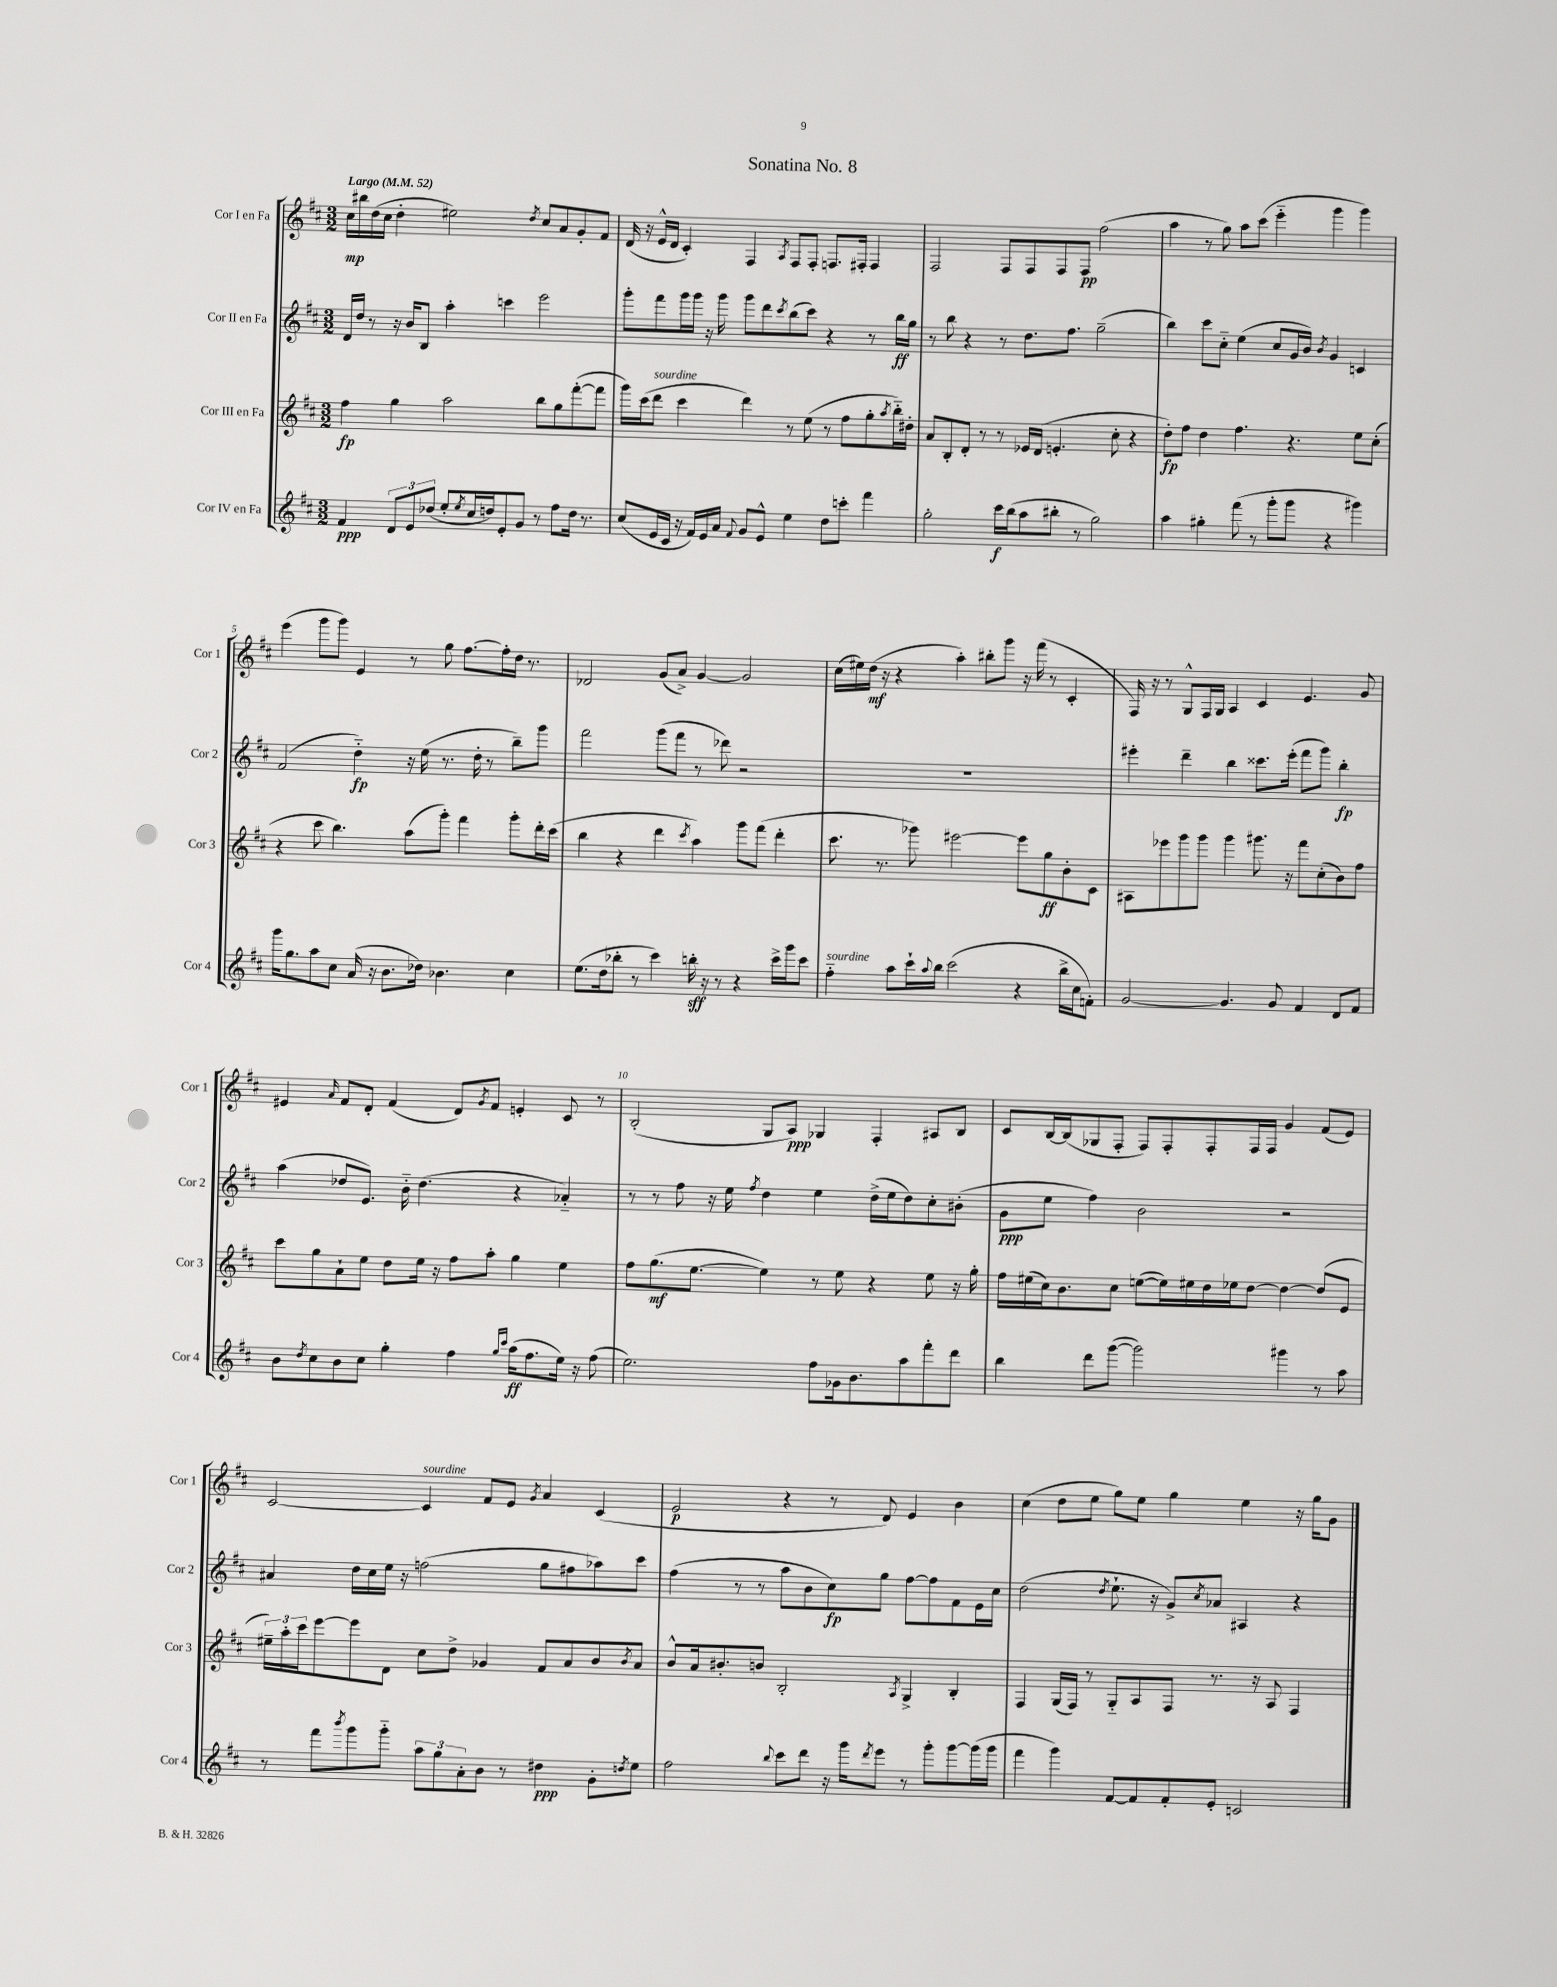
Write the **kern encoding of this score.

**kern	**dynam	**kern	**dynam	**kern	**dynam	**kern	**dynam
*part4	*part4	*part3	*part3	*part2	*part2	*part1	*part1
*staff4	*staff4	*staff3	*staff3	*staff2	*staff2	*staff1	*staff1
*I"Cor IV en Fa	*	*I"Cor III en Fa	*	*I"Cor II en Fa	*	*I"Cor I en Fa	*
*I'Cor 4	*	*I'Cor 3	*	*I'Cor 2	*	*I'Cor 1	*
*clefG2	*	*clefG2	*	*clefG2	*	*clefG2	*
*k[f#c#]	*	*k[f#c#]	*	*k[f#c#]	*	*k[f#c#]	*
*M3/2	*	*M3/2	*	*M3/2	*	*M3/2	*
*MM52	*	*MM52	*	*MM52	*	*MM52	*
=1	=1	=1	=1	=1	=1	=1	=1
!	!	!	!	!	!	!LO:TX:a:B:t=Largo	!
4f#/	ppp	4ff#\	fp	16d/LL	.	16cc#\LL	mp
.	.	.	.	16dd/JJ	.	16bb#X\	.
.	.	.	.	8r	.	(16dd\	.
.	.	.	.	.	.	16cc#\JJ	.
12d/L	.	4gg\	.	16r	.	4dd'\	.
.	.	.	.	16b/KL	.	.	.
12e/	.	.	.	.	.	.	.
.	.	.	.	8B/J	.	.	.
(12dd-X/J	.	.	.	.	.	.	.
8ee'/L	.	2aa\	.	4aa'\	.	2ee#X\)	.
8qee/	.	.	.	.	.	.	.
16cc#/L	.	.	.	.	.	.	.
16ddn/J)	.	.	.	.	.	.	.
8e'/	.	.	.	4cccn\	.	.	.
8g/J	.	.	.	.	.	.	.
.	.	.	.	.	.	8qdd/	.
8r	.	8bb\L	.	2eee\	.	8cc#/L	.
8ff#\L	.	8gg\	.	.	.	8a/	.
16dd\Jk	.	([8fff#'\	.	.	.	8g'/	.
8.r	.	.	.	.	.	.	.
.	.	8fff#\J]	.	.	.	8f#/J	.
=2	=2	=2	=2	=2	=2	=2	=2
(8cc#/L	.	16ggg\LL)	.	8ggg'\L	.	(16d/	.
.	.	(16ccc#\J	.	.	.	16r	.
!	!	!LO:TX:a:i:t=sourdine	!	!	!	!	!
16e/L	.	8ddd\J	.	8fff#\	.	16e^^/LL	.
16c#/JJ	.	.	.	.	.	16d/JJ	.
16r	.	4ccc#\	.	16ggg\L	.	4c#'/)	.
16f#/LL)	.	.	.	16ggg\JJ	.	.	.
16e/	.	.	.	16r	.	.	.
16a/JJ	.	.	.	16ggg\	.	.	.
8qqf#/	.	.	.	.	.	.	.
8g/L	.	4ddd\)	.	8ggg\L	.	4F#/	.
8e^^/J	.	.	.	8ddd\	.	.	.
.	.	.	.	8qccc#/	.	8qA/	.
4ee\	.	8r	.	(8bb\	.	8F#/L	.
.	.	(8ee\	.	8ccc#\J)	.	8F#'/J	.
8dd\L	.	8r	.	4r	.	8.Fn/L	.
8cccn'\J	.	8ff#\L	.	.	.	.	.
.	.	.	.	.	.	16F#X'/Jk	.
4fff#\	.	8gg'\	.	8r	.	4F#/	.
.	.	8qaa/	.	.	.	.	.
.	.	16bb\L)	.	16bb\LL	ff	.	.
.	.	16dd#X'\JJ	.	16gg\JJ	.	.	.
=3	=3	=3	=3	=3	=3	=3	=3
2gg'\	.	8a/L	.	8r	.	2F#/	.
.	.	8B'/	.	8bb\	.	.	.
.	.	8d'/J	.	4r	.	.	.
.	.	8r	.	.	.	.	.
16ccc#\LL	f	8r	.	8r	.	8F#/L	.
(16bb\J	.	.	.	.	.	.	.
8aa\	.	16e-X/LL	.	8.dd\L	.	8F#/	.
.	.	(16d/JJ	.	.	.	.	.
8bb#X'\J	.	4.en'/	.	.	.	8F#/	.
.	.	.	.	8.ff#\J	.	.	.
8r	.	.	.	.	.	8F#/J	pp
2gg\)	.	.	.	(2gg~\	.	(2ff#\	.
.	.	8cc#'\	.	.	.	.	.
.	.	4r	.	.	.	.	.
=4	=4	=4	=4	=4	=4	=4	=4
4aa\	.	8dd'\L)	fp	4bb\)	.	4aa\	.
.	.	8ff#\J	.	.	.	.	.
4gg#X'\	.	4dd\	.	8ccc#\L	.	8r	.
.	.	.	.	8cc#\J	.	8gg\)	.
(8fff#\	.	4.ff#\	.	(4ee\	.	8aa\L	.
8r	.	.	.	.	.	(8ccc#\J	.
8ggg'\L	.	.	.	8cc#/L	.	4eee\	.
8ggg\J	.	4.r	.	16g/L	.	.	.
.	.	.	.	16b/JJ)	.	.	.
.	.	.	.	8qb/	.	.	.
4r	.	.	.	4g/	.	4ggg\	.
4ggg#X\)	.	8ee\L	.	4cn/	.	4ggg\)	.
.	.	(8cc#'\J	.	.	.	.	.
!!LO:LB:g=z
=5	=5	=5	=5	=5	=5	=5	=5
16ggg\KL	.	4r	.	(2f#/	.	(4eee\	.
8.gg\	.	.	.	.	.	.	.
8aa\	.	8ccc#\	.	.	.	8ggg\L	.
8cc#\J	.	4.bb\)	.	.	.	8ggg\J)	.
(16a/	.	.	.	4dd\)	fp	4e/	.
16r	.	.	.	.	.	.	.
8.b\L	.	.	.	.	.	.	.
.	.	(8aa\L	.	16r	.	8r	.
16dd-X\Jk)	.	.	.	(16ee\	.	.	.
4.b-X\	.	8ggg'\J)	.	8.r	.	8gg\	.
.	.	4fff#\	.	.	.	[8.ff#\L	.
.	.	.	.	16dd'\	.	.	.
.	.	.	.	8r	.	.	.
.	.	.	.	.	.	16ff#'\L]	.
4cc#\	.	8ggg'\L	.	8bb~\L)	.	16dd\JJ	.
.	.	.	.	.	.	8.r	.
.	.	16ddd'\L	.	8ggg\J	.	.	.
.	.	(16ccc#\JJ	.	.	.	.	.
=6	=6	=6	=6	=6	=6	=6	=6
(8.ee\L	.	4bb\	.	2fff#\	.	2d-X/	.
16dd\k	.	.	.	.	.	.	.
8bb-X'\J	.	4r	.	.	.	.	.
8r	.	.	.	.	.	.	.
4ccc#\)	.	4ddd\	.	(8ggg\L	.	(8g/L	.
.	.	.	.	8fff#\J	.	8a^/J)	.
.	.	8qccc#/	.	.	.	.	.
16bbn'\	sff	4aa\)	.	8r	.	[4g/	.
16r	.	.	.	.	.	.	.
8r	.	.	.	8ddd-X\)	.	.	.
4r	.	8ggg\L	.	2r	.	2g/]	.
.	.	(8fff#\J	.	.	.	.	.
16ccc#^\LL	.	4ddd'\	.	.	.	.	.
16ggg\J	.	.	.	.	.	.	.
8ccc#\J	.	.	.	.	.	.	.
=7	=7	=7	=7	=7	=7	=7	=7
!LO:TX:a:i:t=sourdine	!	!	!	!	!	!	!
4ff#\	.	8.ccc#\	.	1.r	.	(16cc#\LL	.
.	.	.	.	.	.	16ee#X\)	.
.	.	.	.	.	.	(16dd\JJ	mf
.	.	8.r	.	.	.	16r	.
8aa\L	.	.	.	.	.	4r	.
16ccc#`\L	.	8ggg-X\)	.	.	.	.	.
8qqaa/	.	.	.	.	.	.	.
16bb\JJ	.	.	.	.	.	.	.
(2ccc#\	.	[2eee#X\	.	.	.	4aa'\)	.
.	.	.	.	.	.	8bb#X'\L	.
.	.	.	.	.	.	8ggg\J	.
4r	.	8eee#\L]	.	.	.	16r	.
.	.	.	.	.	.	(16fff#\	.
.	.	8gg\	ff	.	.	8r	.
16bb^\LL	.	8b'\	.	.	.	4c#'/	.
16cc#\J	.	.	.	.	.	.	.
8fn'\J)	.	8c#\J	.	.	.	.	.
=8	=8	=8	=8	=8	=8	=8	=8
[2g/	.	8A#X\L	.	4eee#X'\	.	16F#/)	.
.	.	.	.	.	.	16r	.
.	.	8eee-X\	.	.	.	8r	.
.	.	8ggg\	.	4ddd~\	.	8G^^/L	.
.	.	8ggg\J	.	.	.	16F#/L	.
.	.	.	.	.	.	16G/JJ	.
4.g/]	.	4ggg\	.	4bb\	.	4A/	.
.	.	8.ggg#X\	.	8.ccc##X\L	.	4c#/	.
8g/	.	.	.	.	.	.	.
.	.	16r	.	(16eee#'\Jk	.	.	.
4f#/	.	8fff#\L	.	8fff#\L	.	4.e/	.
.	.	(8cc#'\	.	8ggg\J)	.	.	.
8d/L	.	8b\)	.	4bb'\	fp	.	.
8f#/J	.	8ff#\J	.	.	.	8g/	.
!!LO:LB:g=z
=9	=9	=9	=9	=9	=9	=9	=9
8b\L	.	8ccc#\L	.	(4aa\	.	4e#X/	.
8qdd/	.	.	.	.	.	.	.
8cc#\	.	8gg\	.	.	.	.	.
.	.	.	.	.	.	16qqa/	.
8b\	.	8a`\	.	8dd-X/L	.	8f#/L	.
8cc#\J	.	8ee\J	.	8.e/J)	.	8d'/J	.
4gg'\	.	8dd\L	.	.	.	(4f#/	.
.	.	.	.	16b\	.	.	.
.	.	16ee\Jk	.	(4.dd-\	.	.	.
.	.	16r	.	.	.	.	.
4ff#\	.	8ff#\L	.	.	.	8d/L)	.
.	.	.	.	.	.	8qg/	.
.	.	8aa'\J	.	.	.	8f#/J	.
16qqgg/LL	.	.	.	.	.	.	.
16qqccc#/JJ	.	.	.	.	.	.	.
(16aa\KL	ff	4gg\	.	4r	.	4en'/	.
8.ff#\	.	.	.	.	.	.	.
16ee\Jk)	.	4ee\	.	4a-X/)	.	8c#/	.
16r	.	.	.	.	.	.	.
(8ff#\	.	.	.	.	.	8r	.
=10	=10	=10	=10	=10	=10	=10	=10
2.ee\)	.	8ff#\L	.	8r	.	(2B'/	.
.	.	(8.gg\	mf	8r	.	.	.
.	.	.	.	8ff#\	.	.	.
.	.	[8.ee\J	.	.	.	.	.
.	.	.	.	16r	.	.	.
.	.	.	.	16ee\	.	.	.
.	.	.	.	8qff#/	.	.	.
.	.	4ee\])	.	4dd\	.	8G/L	.
.	.	.	.	.	.	8A/J)	ppp
8ff#\L	.	8r	.	4ee\	.	4G-X/	.
16g-X\k	.	8ee\	.	.	.	.	.
8.b\	.	.	.	.	.	.	.
.	.	4r	.	(16dd^\LL	.	4F#'/	.
.	.	.	.	16ee\J	.	.	.
8aa\	.	.	.	8dd\)	.	.	.
8fff#'\	.	8ee\	.	8cc#'\	.	8A#X/L	.
8ddd\J	.	16r	.	(8b#X'\J	.	8B/J	.
.	.	16gg'\	.	.	.	.	.
=11	=11	=11	=11	=11	=11	=11	=11
4bb\	.	16ff#\LL	.	8g\L	ppp	8c#/L	.
.	.	(16ee#X\	.	.	.	.	.
.	.	16cc#\J)	.	8ee\J	.	[16B/L	.
.	.	8.b\	.	.	.	(16B/J]	.
8ddd\L	.	.	.	4ff#\)	.	8G-X/	.
([8ggg\J	.	8cc#\J	.	.	.	8F#'/J	.
2ggg\])	.	([8een\L	.	2b\	.	8F#/L)	.
.	.	16ee\L])	.	.	.	8F#'/	.
.	.	16ee#X\	.	.	.	.	.
.	.	16dd\	.	.	.	8F#'/	.
.	.	16ee-X\J	.	.	.	.	.
.	.	[8dd\J	.	.	.	16F#/L	.
.	.	.	.	.	.	16F#/JJ	.
4ggg#X\	.	4dd\_	.	2r	.	4g/	.
8r	.	(8dd/L]	.	.	.	(8f#/L	.
8aa\	.	8e/J	.	.	.	8e/J)	.
!!LO:LB:g=z
=12	=12	=12	=12	=12	=12	=12	=12
8r	.	24ee#X~\LL)	.	4a#X/	.	[2c#/	.
.	.	24aa'\	.	.	.	.	.
.	.	24ccc#\J	.	.	.	.	.
8fff#\L	.	[8eee\	.	.	.	.	.
8qbbb/	.	.	.	.	.	.	.
8ggg\	.	8eee\]	.	16dd\LL	.	.	.
.	.	.	.	16cc#\	.	.	.
8ggg\J	.	8d\J	.	16ee\JJ	.	.	.
.	.	.	.	16r	.	.	.
!	!	!	!	!	!	!LO:TX:a:i:t=sourdine	!
12aa\L	.	8cc#\L	.	(2ffn\	.	4c#/]	.
12gg\	.	.	.	.	.	.	.
.	.	8dd^\J	.	.	.	.	.
12a'\	.	.	.	.	.	.	.
8b\J	.	4g-X/	.	.	.	8f#/L	.
8r	.	.	.	.	.	8e/J	.
.	.	.	.	.	.	8qg/	.
4dd#X\	ppp	8f#/L	.	8gg\L	.	4a/	.
.	.	8a/	.	8ff#X\	.	.	.
8g'\L	.	8b/	.	8aa-X\)	.	(4c#/	.
8qddn/	.	8qb/	.	.	.	.	.
8ee\J	.	8a/J	.	8ccc#\J	.	.	.
=13	=13	=13	=13	=13	=13	=13	=13
2ff#\	.	8b^^/L	.	(4ff#\	.	2e/	p
.	.	16a/k	.	.	.	.	.
.	.	8.b#X'/	.	.	.	.	.
.	.	.	.	8r	.	.	.
.	.	8bn/J	.	8r	.	.	.
8qqbb/	.	.	.	.	.	.	.
8ccc#\L	.	2B'/	.	8aa\L	.	4r	.
8ddd\J	.	.	.	8b\	.	.	.
16r	.	.	.	8cc#\)	fp	8r	.
16ggg\KL	.	.	.	.	.	.	.
8qddd/	.	.	.	.	.	.	.
8eee\J	.	.	.	8gg\J	.	8d/)	.
.	.	8qA/	.	.	.	.	.
8r	.	4G^/	.	[8ff#\L	.	4e/	.
8ggg'\L	.	.	.	8ff#\]	.	.	.
[8ggg\	.	4B'/	.	8f#\	.	4b\	.
(16ggg\L]	.	.	.	16e\L	.	.	.
16ggg\JJ	.	.	.	16cc#\JJ	.	.	.
=14	=14	=14	=14	=14	=14	=14	=14
4fff#\	.	4F#/	.	(2dd\	.	(4cc#\	.
4ggg\)	.	(16G/LL	.	.	.	8dd\L	.
.	.	16F#/JJ)	.	.	.	.	.
.	.	8r	.	.	.	8ee\J	.
.	.	.	.	8qdd/	.	.	.
[8f#/L	.	8G/L	.	8.ee`\	.	8gg\L)	.
8f#/]	.	8A/	.	.	.	8ee\J	.
.	.	.	.	16r	.	.	.
8f#'/	.	8F#/J	.	8g^/L)	.	4gg\	.
.	.	.	.	8qcc#/	.	.	.
8e'/J	.	8.r	.	8a-X/J	.	.	.
2cn/	.	.	.	4A#X/	.	4ee\	.
.	.	16r	.	.	.	.	.
.	.	8A/	.	.	.	.	.
.	.	4F#/	.	4r	.	16r	.
.	.	.	.	.	.	16gg\KL	.
.	.	.	.	.	.	8g\J	.
==	==	==	==	==	==	==	==
*-	*-	*-	*-	*-	*-	*-	*-
